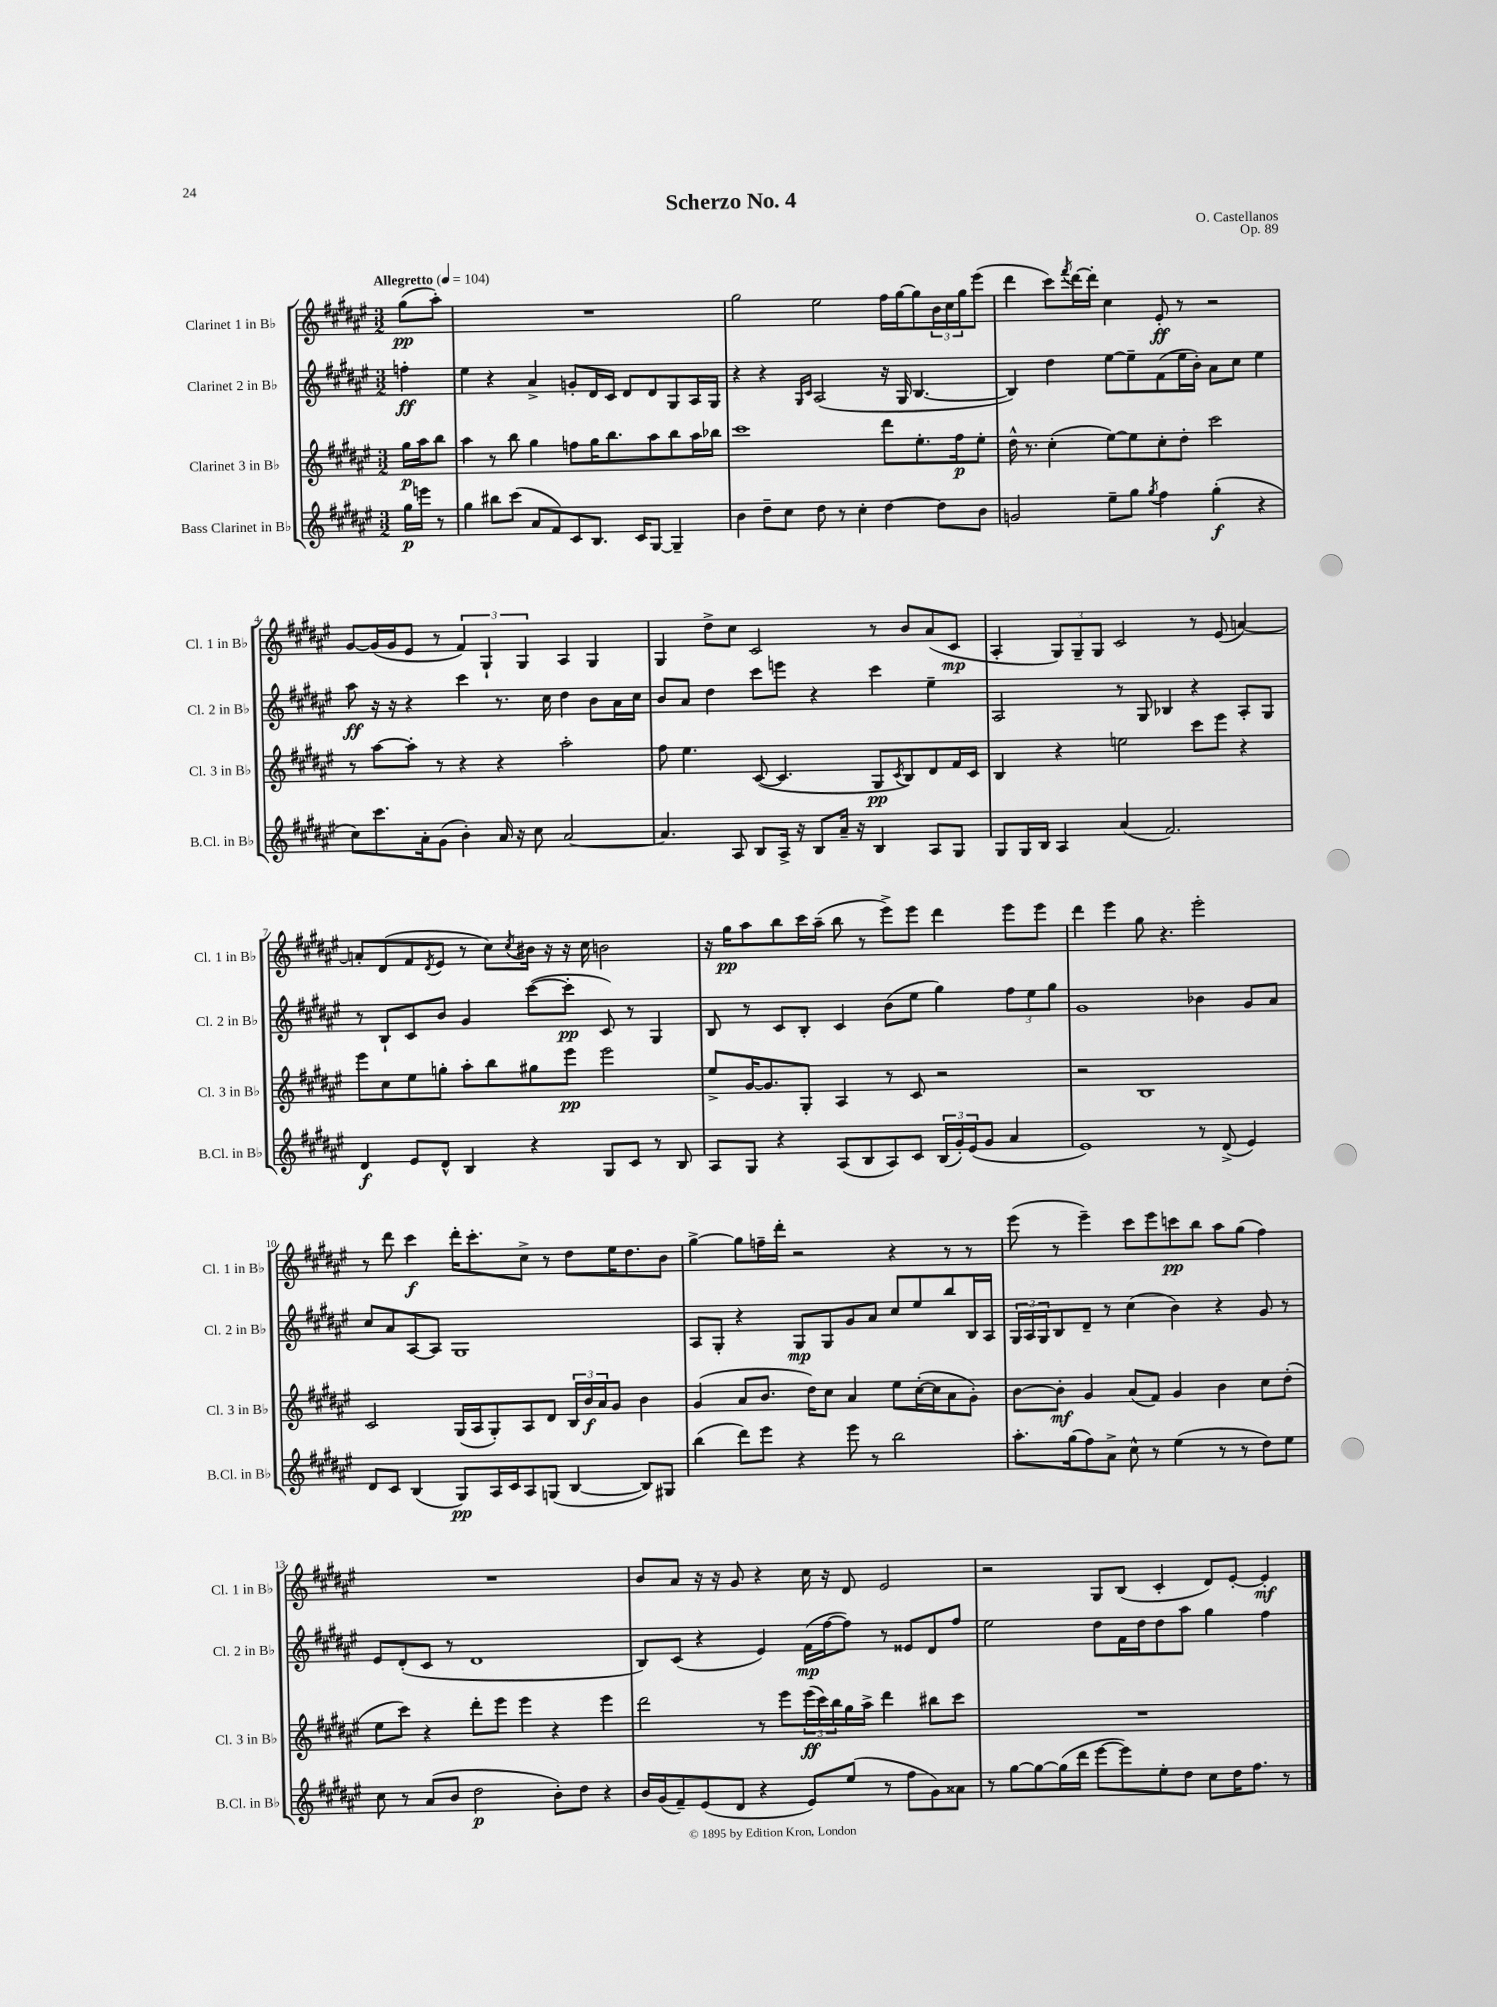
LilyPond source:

\header { title = "Scherzo No. 4" composer = "O. Castellanos" opus = "Op. 89" }
<<
\new StaffGroup <<
\new Staff = "s0" \with { instrumentName = "Clarinet 1 in Bb" shortInstrumentName = "Cl. 1 in Bb" } {
    \clef treble \key fis \major \numericTimeSignature \time 3/2 \partial 4 \tempo "Allegretto" 4 = 104
    gis''8\pp( ais''8-.) |
    R1. |
    gis''2 eis''2 fis''16 gis''16~ gis''8 \tuplet 3/2 { b'16 cis''16 gis''16 } eis'''8( |
    dis'''4 cis'''8) \acciaccatura { fis'''8 } dis'''16~ dis'''16-. cis''4 eis'8-.\ff r8 r2 |
    gis'8~ gis'16( gis'16 eis'8 r8 \tuplet 3/2 { fis'4) gis4-! gis4 } ais4 gis4 |
    gis4 dis''8-> cis''8 cis'2 r8 b'8 ais'8( cis'8\mp |
    ais4-. \tuplet 3/2 { gis8) gis8-- gis8 } cis'2 r8 eis'8( a'4~) |
    a'8-. dis'8( fis'8 \acciaccatura { dis'8 } eis'8 r8 cis''8) \acciaccatura { cis''8 } bis'16 r16 r16 cis''16 b'2 |
    r16 gis''16\pp ais''8 b''8 cis'''16 ais''16--( b''8 r8 eis'''8->) eis'''8 dis'''4 eis'''8 eis'''8 |
    dis'''4 eis'''4 gis''8 r4. eis'''2-. |
    r8 dis'''8 cis'''4\f dis'''16-. cis'''8.-. cis''8-> r8 dis''8 eis''16 dis''8. b'8 |
    gis''4~-> gis''8 f''16-- dis'''16-. r2 r4 r8 r8 |
    eis'''8( r8 eis'''4--) cis'''8 eis'''8 c'''8\pp b''8 ais''8 gis''8( fis''4) |
    R1. |
    b'8 ais'8 r16 r16 gis'8 r4 cis''16 r16 dis'8 eis'2 |
    r2 gis8 b8( cis'4-. dis'8) eis'8~-. eis'4-.\mf \bar "|." |
}
\new Staff = "s1" \with { instrumentName = "Clarinet 2 in Bb" shortInstrumentName = "Cl. 2 in Bb" } {
    \clef treble \key fis \major \numericTimeSignature \time 3/2 \partial 4
    f''4-.\ff |
    eis''4 r4 ais'4-> g'8-. dis'16 cis'16 dis'8 dis'8 gis8 ais16 gis16 |
    r4 r4 \grace { gis16 cis'16 } ais2( r16 gis16 b4.~ |
    b4) dis''4 eis''8~ eis''8-- fis'8( eis''16 b'16-.) ais'8 cis''8 eis''4 |
    ais''8\ff r16 r16 r4 cis'''4 r8. cis''16 dis''4 b'8 ais'16 cis''16 |
    b'8 ais'8 dis''4 cis'''8 e'''8 r4 cis'''4 eis''4-- |
    ais2 r8 gis8 bes4 r4 ais8-. gis8 |
    r8 b8-! cis'8 b'8 gis'4 cis'''8~( cis'''8-.\pp cis'8) r8 gis4 |
    b8 r8 cis'8 b8-. cis'4 b'8( eis''8 gis''4) \tuplet 3/2 { fis''8 eis''8 gis''8 } |
    gis'1 bes'4 gis'8 ais'8 |
    cis''8 ais'8 ais8~ ais8 gis1 |
    ais8 gis8-. r4 gis8\mp gis8 gis'8 ais'8 cis''8 eis''8 b''8 b16 ais16 |
    \tuplet 3/2 { gis16 ais16 gis16 } b8 dis'8-- r8 cis''4( b'4) r4 gis'8 r8 |
    eis'8 dis'8-.( cis'8 r8 dis'1 |
    b8) cis'8( r4 eis'4) fis'16\mp( fis''16~ fis''8) r8 eisis'8 dis'8 fis''8 |
    eis''2 dis''8 fis'16 dis''16 dis''8 ais''8 gis''4 fis''4 \bar "|." |
}
\new Staff = "s2" \with { instrumentName = "Clarinet 3 in Bb" shortInstrumentName = "Cl. 3 in Bb" } {
    \clef treble \key fis \major \numericTimeSignature \time 3/2 \partial 4
    gis''16\p ais''16 b''8 |
    ais''4 r8 b''8 gis''4 f''8 gis''16 b''8. ais''8 b''8 ais''16 bes''16 |
    cis'''1 dis'''8 eis''8.-. fis''16\p eis''8-. |
    dis''16-^ r8. cis''4-.( eis''8~) eis''8 cis''8-. dis''8-. cis'''2 |
    r8 ais''8~ ais''8-. r8 r4 r4 ais''2-. |
    fis''8 eis''4. cis'8~( cis'4. gis8\pp \acciaccatura { cis'8 } b8) dis'8 fis'16 cis'16 |
    b4 r4 e''2 cis'''8 eis'''8 r4 |
    eis'''8 cis''8 eis''8 g''8-. ais''8-. b''8 gis''8 eis'''8\pp eis'''2 |
    eis''8-> gis'16~ gis'8. gis8-. ais4 r8 cis'8 r2 |
    r2 b1 |
    cis'2 gis16( ais16 gis8-.) ais8 dis'8 \tuplet 3/2 { b16 b'16\f ais'16 } gis'8 b'4 |
    gis'4( ais'8 b'8. dis''16) cis''8 ais'4 eis''8 cis''16~-.( cis''16 ais'8 gis'8-.) |
    b'8~ b'8-.\mf gis'4 ais'8( fis'8) gis'4 b'4 cis''8 dis''8-.( |
    eis''8 cis'''8) r4 dis'''8-. eis'''8 eis'''4 r4 eis'''4 |
    dis'''2 r8 eis'''8 \tuplet 3/2 { eis'''16\ff( cis'''16) b''16 } gis''16 ais''16-> dis'''4 bis''8 cis'''8 |
    R1. \bar "|." |
}
\new Staff = "s3" \with { instrumentName = "Bass Clarinet in Bb" shortInstrumentName = "B.Cl. in Bb" } {
    \clef treble \key fis \major \numericTimeSignature \time 3/2 \partial 4
    gis''16\p e'''16 r8 |
    gis''4 bis''8 cis'''8( ais'8 fis'8) cis'8 b8. cis'16 gis8~ gis4-- |
    b'4 dis''8-- cis''8 dis''8 r8 cis''4-. dis''4~ dis''8 b'8 |
    g'2 eis''8-- gis''8 \acciaccatura { gis''8 } fis''4 gis''4-.\f( r4 |
    cis''8) cis'''8. ais'16-. gis'8( b'4-.) ais'16 r16 cis''8 ais'2~ |
    ais'4. ais8 b8 ais16-> r16 b8 ais'16-- r16 b4 ais8 gis8 |
    gis8 gis16 b16 ais4 ais'4( fis'2.) |
    dis'4\f eis'8 dis'8-^ b4 r4 gis8 cis'8 r8 b8 |
    ais8 gis8 r4 ais8( b8 ais8) cis'8 \tuplet 3/2 { b16( gis'16-.) eis'16( } gis'8 ais'4 |
    eis'1) r8 dis'8->( eis'4) |
    dis'8 cis'8 b4( gis8\pp) ais16 cis'16 ais8 g8( b4~ b8) gis8 |
    b''4( dis'''8) eis'''8 r4 eis'''8 r8 b''2 |
    ais''8.-. gis''16( fis''8) ais'8-> cis''8-^ r8 eis''4( r8 r8 dis''8) eis''8 |
    cis''8 r8 ais'8( b'8 dis''2\p b'8-.) dis''8 r4 |
    b'16 gis'16( fis'8--) eis'8( dis'8 r4 eis'8) eis''8( r8 fis''8 gis'8) aisis'8 |
    r8 gis''8~ gis''8~ gis''16( dis'''16 eis'''8~ eis'''8) eis''8-. dis''8 cis''8 dis''16 fis''8. r8 \bar "|." |
}
>>
>>
